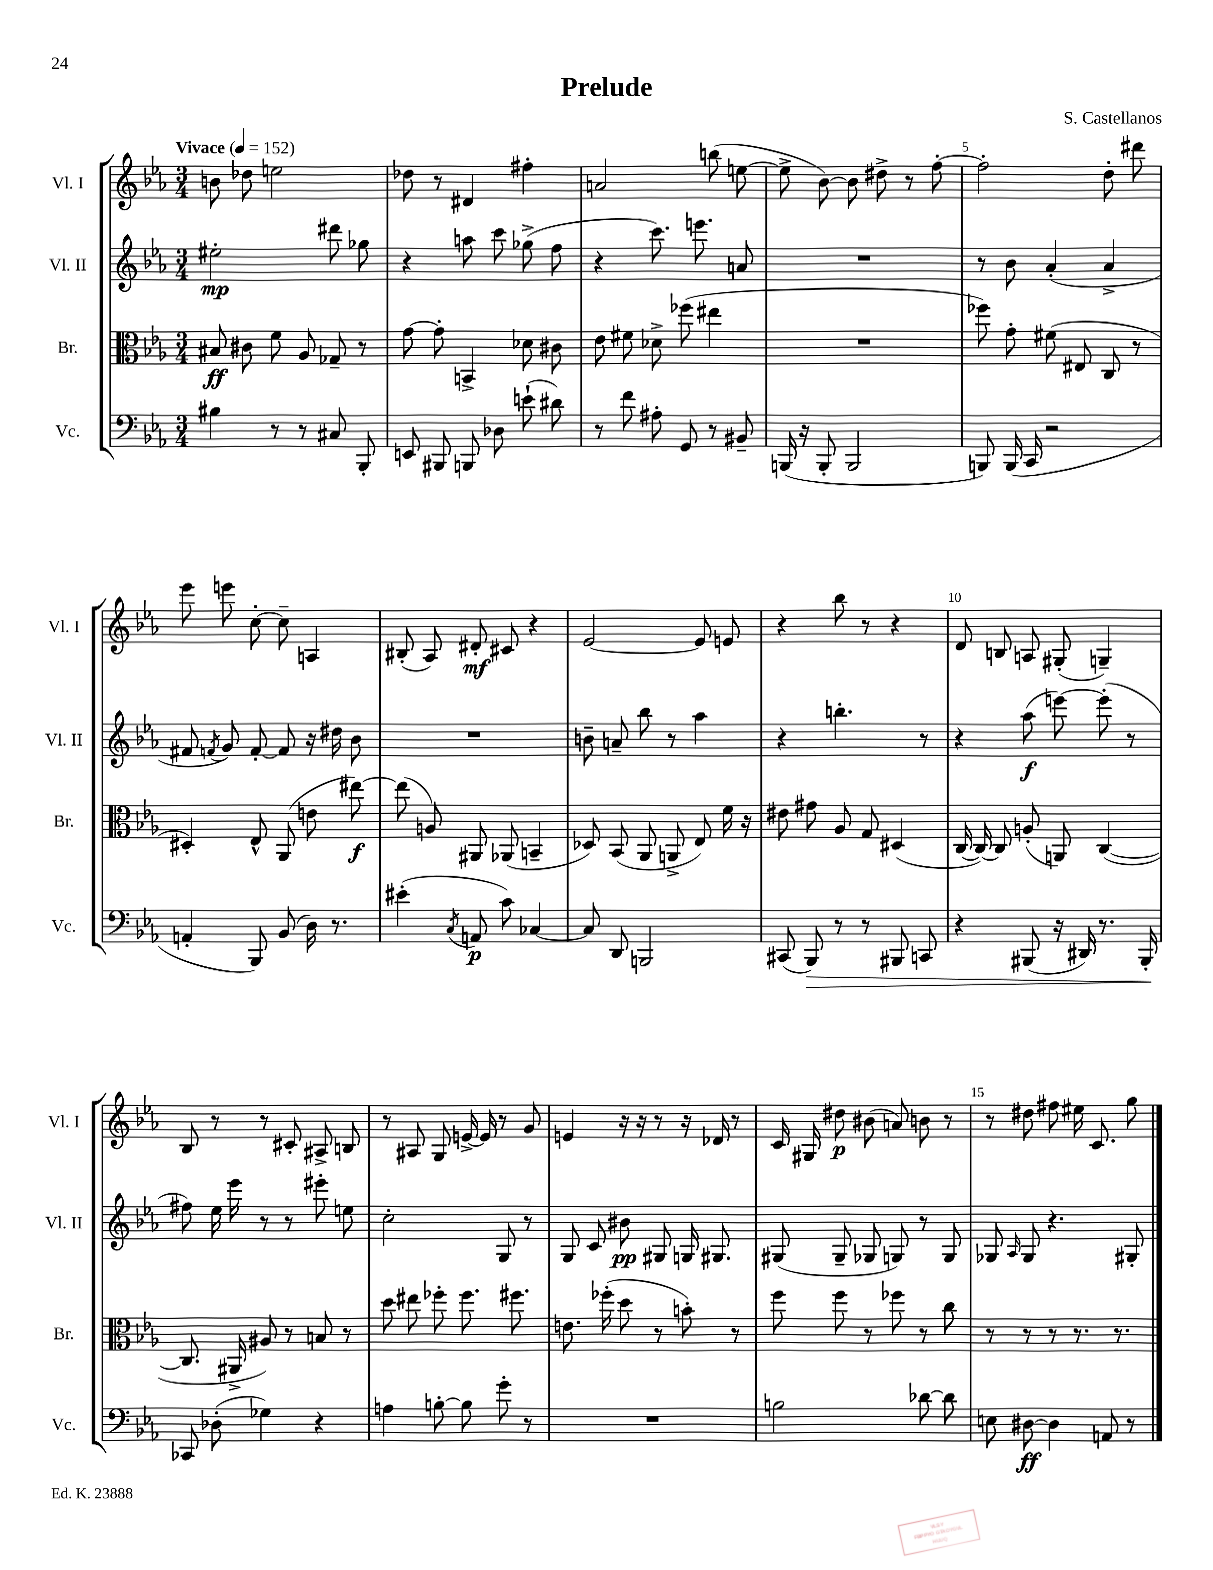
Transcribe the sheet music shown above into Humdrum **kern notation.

**kern	**dynam	**kern	**dynam	**kern	**dynam	**kern	**dynam
*part4	*part4	*part3	*part3	*part2	*part2	*part1	*part1
*staff4	*staff4	*staff3	*staff3	*staff2	*staff2	*staff1	*staff1
*I"Vc.	*	*I"Br.	*	*I"Vl. II	*	*I"Vl. I	*
*I'Vc.	*	*I'Br.	*	*I'Vl. II	*	*I'Vl. I	*
*clefF4	*	*clefC3	*	*clefG2	*	*clefG2	*
*k[b-e-a-]	*	*k[b-e-a-]	*	*k[b-e-a-]	*	*k[b-e-a-]	*
*M3/4	*	*M3/4	*	*M3/4	*	*M3/4	*
*MM152	*	*MM152	*	*MM152	*	*MM152	*
=1	=1	=1	=1	=1	=1	=1	=1
!	!	!	!	!	!	!LO:TX:a:B:t=Vivace	!
4B#X\	.	8B#X/	ff	2ee#X'\	mp	8bn\	.
.	.	8c#X\	.	.	.	8dd-X\	.
8r	.	8f\	.	.	.	2een\	.
8r	.	8A-/	.	.	.	.	.
8C#X/	.	8G-X~/	.	8ddd#X\	.	.	.
8BBB-'/	.	8r	.	8gg-X\	.	.	.
=2	=2	=2	=2	=2	=2	=2	=2
8EEn/	.	[8g\	.	4r	.	8dd-X\	.
8BBB#X/	.	8g'\]	.	.	.	8r	.
8BBBn/	.	4BBn^/	.	8aan\	.	4d#X/	.
8D-X\	.	.	.	8ccc\	.	.	.
(8en`\	.	8d-X\	.	(8gg-X^\	.	4ff#X'\	.
8d#X\)	.	8c#X\	.	8ff\	.	.	.
=3	=3	=3	=3	=3	=3	=3	=3
8r	.	8e-\	.	4r	.	2an/	.
8f\	.	8f#X\	.	.	.	.	.
8A#X'\	.	8d-X^\	.	8.ccc\)	.	.	.
8GG/	.	(8ff-X\	.	.	.	.	.
.	.	.	.	8.eeen\	.	.	.
8r	.	4ee#X\	.	.	.	(8bbn\	.
8BB#X~/	.	.	.	8an/	.	[8een\	.
=4	=4	=4	=4	=4	=4	=4	=4
(16BBBn/	.	2.r	.	2.r	.	8ee^\]	.
16r	.	.	.	.	.	.	.
8BBB'/	.	.	.	.	.	[8b-\)	.
2BBB/	.	.	.	.	.	8b-\]	.
.	.	.	.	.	.	8dd#X^\	.
.	.	.	.	.	.	8r	.
.	.	.	.	.	.	[8ff'\	.
=5	=5	=5	=5	=5	=5	=5	=5
8BBBn/)	.	8ff-X\)	.	8r	.	2ff'\]	.
(16BBB/	.	8g'\	.	8b-\	.	.	.
16CC/	.	.	.	.	.	.	.
2r	.	(8f#X\	.	(4a-'/	.	.	.
.	.	8E#X/	.	.	.	.	.
.	.	8C/	.	4a-^/	.	8dd'\	.
.	.	8r	.	.	.	8ddd#X\	.
!!LO:LB:g=z
=6	=6	=6	=6	=6	=6	=6	=6
4AAn'/	.	4D#X'/)	.	8f#X/	.	8eee-\	.
.	.	.	.	8qfn/	.	.	.
.	.	.	.	8g/)	.	8eeen\	.
8BBB-/)	.	8E-^^/	.	[8f'/	.	[8cc'\	.
(8BB-/	.	(8AA-/	.	8f/]	.	8cc~\]	.
16D\)	.	8en\	.	16r	.	4An/	.
8.r	.	.	.	16dd#X\	.	.	.
.	.	[8ee#X\)	f	8b-\	.	.	.
=7	=7	=7	=7	=7	=7	=7	=7
(4e#X'\	.	(8ee#\]	.	2.r	.	(8B#X'/	.
.	.	8An/)	.	.	.	8A-/)	.
8qC/	.	.	.	.	.	.	.
8AAn/	p	8AA#X/	.	.	.	8d#X'/	mf
8c\)	.	(8AA-X/	.	.	.	8c#X/	.
[4C-X/	.	4BBn~/	.	.	.	4r	.
=8	=8	=8	=8	=8	=8	=8	=8
8C-/]	.	8D-X/)	.	8bn~\	.	[2e-/	.
8DD/	.	(8BB-/	.	8an~/	.	.	.
2BBBn/	.	8AA-/	.	8bb-\	.	.	.
.	.	8AAn^/	.	8r	.	.	.
.	.	8E-/)	.	4aa-\	.	8e-/]	.
.	.	16f\	.	.	.	8en/	.
.	.	16r	.	.	.	.	.
=9	=9	=9	=9	=9	=9	=9	=9
(8CC#X/	.	8e#X\	.	4r	.	4r	.
!	!LO:HP:b	!	!	!	!	!	!
8BBB-/)	>	8g#X\	.	.	.	.	.
8r	.	8A-/	.	4.bbn'\	.	8bb-\	.
8r	.	8G/	.	.	.	8r	.
8BBB#X/	.	(4D#X/	.	.	.	4r	.
8CCn/	.	.	.	8r	.	.	.
=10	=10	=10	=10	=10	=10	=10	=10
4r	.	[16C/	.	4r	.	8d/	.
.	.	16C/_)	.	.	.	.	.
.	.	8C/]	.	.	.	8Bn/	.
(8BBB#X/	.	(8An'/	.	(8aa-\	f	8An/	.
16r	.	8AAn/)	.	[8eeen\)	.	(8G#X'/	.
16DD#X/)	.	.	.	.	.	.	.
8.r	.	([4C/	.	(8eee'\]	.	4Gn~/)	.
.	.	.	.	8r	.	.	.
16BBB#'/	.	.	.	.	.	.	.
.	]	.	.	.	.	.	.
!!LO:LB:g=z
=11	=11	=11	=11	=11	=11	=11	=11
8CC-X/	.	8.C/]	.	8ff#X\)	.	8B-/	.
(8D-X'\	.	.	.	16ee-\	.	8r	.
.	.	16AA#X^/	.	16eee-\	.	.	.
4G-X\)	.	8A#X/)	.	8r	.	8r	.
.	.	8r	.	8r	.	8c#X'/	.
4r	.	8Bn/	.	8eee#X'\	.	8A#X^/	.
.	.	8r	.	8een\	.	8Bn/	.
=12	=12	=12	=12	=12	=12	=12	=12
4An\	.	8dd\	.	2cc'\	.	8r	.
.	.	8ee#X\	.	.	.	8A#X/	.
[8Bn'\	.	8ff-X'\	.	.	.	8G/	.
8B\]	.	8.ff-\	.	.	.	[16en^/	.
.	.	.	.	.	.	16e/]	.
8g'\	.	.	.	8G/	.	8r	.
.	.	8.ff#X\	.	.	.	.	.
8r	.	.	.	8r	.	8g/	.
=13	=13	=13	=13	=13	=13	=13	=13
2.r	.	8.en\	.	8G/	.	4en/	.
.	.	.	.	8c/	.	.	.
.	.	(16ff-X'\	.	.	.	.	.
.	.	8dd\	.	8b#X\	pp	16r	.
.	.	.	.	.	.	16r	.
.	.	8r	.	8G#X/	.	8r	.
.	.	8bn'\)	.	16Gn/	.	16r	.
.	.	.	.	8.G#X/	.	16d-X/	.
.	.	8r	.	.	.	8r	.
=14	=14	=14	=14	=14	=14	=14	=14
2Bn\	.	8ff\	.	(8G#X/	.	16c/	.
.	.	.	.	.	.	16G#X/	.
.	.	8ff\	.	8G#~/	.	8dd#X\	p
.	.	8r	.	8G-X/	.	(8b#X\	.
.	.	8ff-X\	.	8Gn/)	.	8an/)	.
[8d-X\	.	8r	.	8r	.	8bn\	.
8d-\]	.	8cc\	.	8G/	.	8r	.
=15	=15	=15	=15	=15	=15	=15	=15
8En\	.	8r	.	8G-X/	.	8r	.
.	.	.	.	16qqA-/	.	.	.
[8D#X\	ff	8r	.	8G-/	.	8dd#X\	.
4D#\]	.	8r	.	4.r	.	8ff#X\	.
.	.	8.r	.	.	.	16ee#X\	.
.	.	.	.	.	.	8.c/	.
8AAn/	.	.	.	.	.	.	.
.	.	8.r	.	.	.	.	.
8r	.	.	.	8G#X'/	.	8gg\	.
==	==	==	==	==	==	==	==
*-	*-	*-	*-	*-	*-	*-	*-
